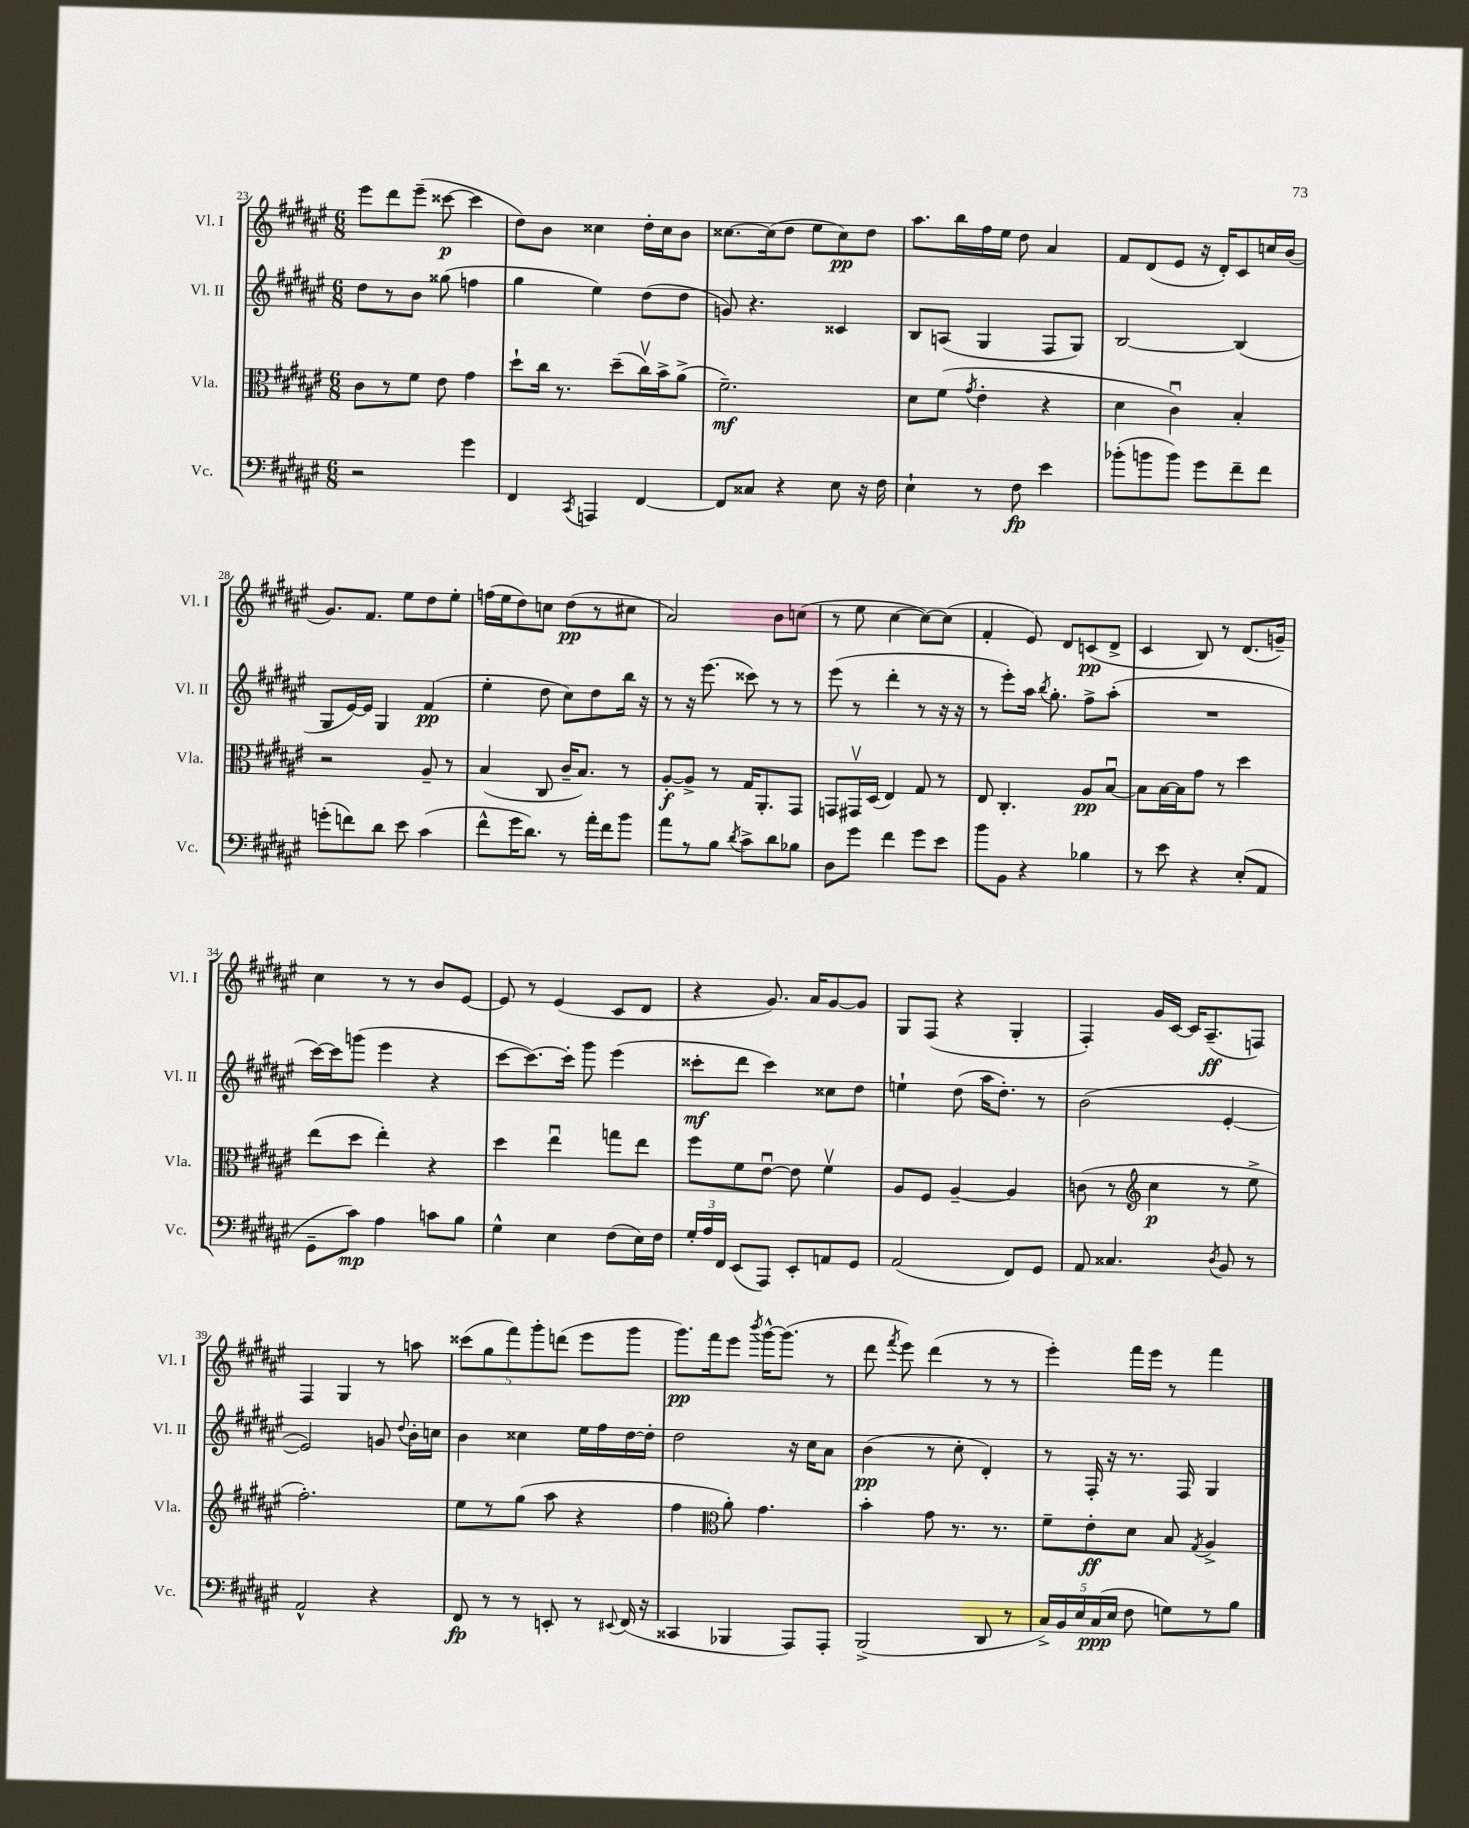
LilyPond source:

<<
\new StaffGroup <<
\new Staff = "s0" \with { instrumentName = "Vl. I" shortInstrumentName = "Vl. I" } {
    \clef treble \key fis \major \numericTimeSignature \time 6/8
    \autoBeamOff eis'''8[ dis'''8 eis'''8]--( cisis'''8~\p cisis'''4 |
    dis''8[) b'8] cisis''4 dis''16[-. cisis''16 b'8] |
    cisis''8.[~ cisis''16( dis''8] eis''8[ cisis''8\pp) dis''8] |
    ais''8.[ b''16 fis''16 eis''16] dis''8 ais'4 |
    fis'8[ dis'8( eis'8] r16 dis'16[-.) cis'8 c''16 b'16]( |
    gis'8.[) fis'8.] eis''8[ dis''8 eis''8]-. |
    f''16[( eis''16 dis''8) c''8] dis''8[\pp( r8 cis''8] |
    ais'2) b'8[ c''8]( |
    r8 eis''8 cis''4~ cis''8[~) cis''8]( |
    fis'4-. eis'8) dis'8[ c'8\pp( dis'8]-> |
    cis'4 b8) r8 dis'8.[( g'16]--) |
    cis''4 r8 r8 b'8[ eis'8]~ |
    eis'8 r8 eis'4( cis'8[ dis'8] |
    r4 gis'8.) ais'16[ gis'8~ gis'8] |
    gis8[ fis8]( r4 gis4-. |
    fis4-.) gis'16[ cis'16]~ cis'16[ ais8.--\ff( f8]) |
    fis4 gis4 r8 a''8 |
    \tuplet 5/4 { cisis'''8[( gis''8 fis'''8) gis'''8-. d'''8]( } eis'''8[ gis'''8] |
    gis'''8.[\pp) fis'''16 eis'''8] \acciaccatura { b'''8 } gis'''16[~-^ gis'''8.]( r8 |
    dis'''8 \acciaccatura { fis'''8 } eis'''8) dis'''4( r8 r8 |
    eis'''4-.) fis'''16[ eis'''16] r8 fis'''4 \bar "|." |
}
\new Staff = "s1" \with { instrumentName = "Vl. II" shortInstrumentName = "Vl. II" } {
    \clef treble \key fis \major \numericTimeSignature \time 6/8
    \autoBeamOff dis''8[ r8 b'8] gisis''8( f''4 |
    gis''4 eis''4) dis''8[( dis''8] |
    g'8) r4. cisis'4 |
    b8[ a8]( gis4 fis8[ gis8]) |
    b2~ b4( |
    gis8[ eis'16~) eis'16] gis4 fis'4\pp( |
    eis''4-. dis''8 cis''8[) dis''8 b''16] r16 |
    r8 r16 eis'''8.( cisis'''8) r8 r8 |
    eis'''8( r8 dis'''4-. r8 r16 r16 |
    r8 eis'''8[-.) ais''16] \acciaccatura { b''8 } gis''8.-. fis''8[-> ais''8]-.( |
    R2. |
    cis'''16[~) cis'''16 g'''8]( eis'''4 r4 |
    cis'''8[~ cis'''8.~) cis'''16]-. gis'''8 eis'''4( |
    cisis'''8[-.\mf dis'''8] cisis'''4) cisis''8[ dis''8] |
    e''4-! dis''8( ais''16[ dis''8.]-.) r8 |
    b'2( eis'4~-. |
    eis'2) g'8 \appoggiatura { dis''8 } b'16[-. c''16] |
    b'4 cisis''4 eis''16[ fis''16 dis''16~ dis''16]-. |
    dis''2 r16 cis''16[ ais'8] |
    b'4\pp( r8 cis''8-. dis'4-.) |
    r8 fis16-. r16 r8. fis16 gis4 \bar "|." |
}
\new Staff = "s2" \with { instrumentName = "Vla." shortInstrumentName = "Vla." } {
    \clef alto \key fis \major \numericTimeSignature \time 6/8
    \autoBeamOff cis'8[ r8 fis'8] eis'8 gis'4 |
    dis''8[-! cis''16] r8. dis''8[--( cis''16\upbow) b'16-> ais'8]->( |
    fis'2.--\mf) |
    dis'8[ fis'8]( \acciaccatura { gis'8 } eis'4-. r4 |
    dis'4 cis'4\downbow) b4-. |
    r2 ais8-- r8 |
    b4( cis8 cis'16[-- b8.]) r8 |
    ais8[~-.\f ais8]-> r8 gis16[ ais,8.-. gis,8] |
    g,8[ gis,16\upbow dis16]( eis4) gis8 r8 |
    eis8 cis4.-. ais8[\pp b8]~\downbow |
    b8[ b16~ b16 gis'8] r8 dis''4 |
    eis''8[( dis''8] eis''4-.) r4 |
    dis''4 eis''4\downbow g''8[ eis''8] |
    fis''8[ fis'8 eis'8]~\downbow eis'8 fis'4\upbow |
    ais8[ fis8] ais4~-- ais4 |
    c'8( r8 \clef treble cis''4\p r8 eis''8-> |
    fis''2.-.) |
    eis''8[ r8 gis''8]( ais''8 r4 |
    fis''4 \clef alto ais'8-.) gis'4. |
    b'4-. gis'8 r8. r8. |
    fis'8[-- eis'8-.\ff dis'8] b8 \acciaccatura { gis8 } ais4-> \bar "|." |
}
\new Staff = "s3" \with { instrumentName = "Vc." shortInstrumentName = "Vc." } {
    \clef bass \key fis \major \numericTimeSignature \time 6/8
    \autoBeamOff r2 gis'4 |
    fis,4 \acciaccatura { cis,8 } a,,4 fis,4~ |
    fis,8[ cisis8] r4 eis8 r16 fis16 |
    eis4-! r8 fis8\fp eis'4 |
    bes'8[-.( b'8 b'8]) gis'8[ fis'8-- fis'8] |
    g'8[-.( f'8) dis'8] eis'8 cis'4( |
    fis'8[-^ gis'16 dis'8.]) r8 ais'16[-. fis'16 b'8] |
    ais'8[ r8 b8] \acciaccatura { dis'8 } cis'8[-> dis'8 bes8] |
    dis8[ gis'8] fis'4 gis'8[ eis'8] |
    b'8[ b,8] r4 bes4 |
    r8 eis'8 r4 eis8[-.( ais,8] |
    gis,8[-- cis'8]\mp) ais4 c'8[ b8] |
    gis4-^ eis4 fis8[( eis16) fis16] |
    \tuplet 3/2 { gis16[-. ais16 fis,16] } eis,8[( ais,,8]) eis,8[-. a,8 gis,8] |
    ais,2( fis,8[) gis,8] |
    ais,8 cisis4. \acciaccatura { dis8 } b,8 r8 |
    ais,2-^ r4 |
    fis,8\fp r8 r8 e,8-. r8 \appoggiatura { eis,8 } fis,16( r16 |
    cisis,4 bes,,4 ais,,8[) ais,,8]-. |
    b,,2->( dis,8 r8 |
    \tuplet 5/4 { cis16[->) b,16 eis16 cis16\ppp( eis16] } fis8 g8[) r8 b8] \bar "|." |
}
>>
>>
\layout { \context { \Score currentBarNumber = #23 } }
